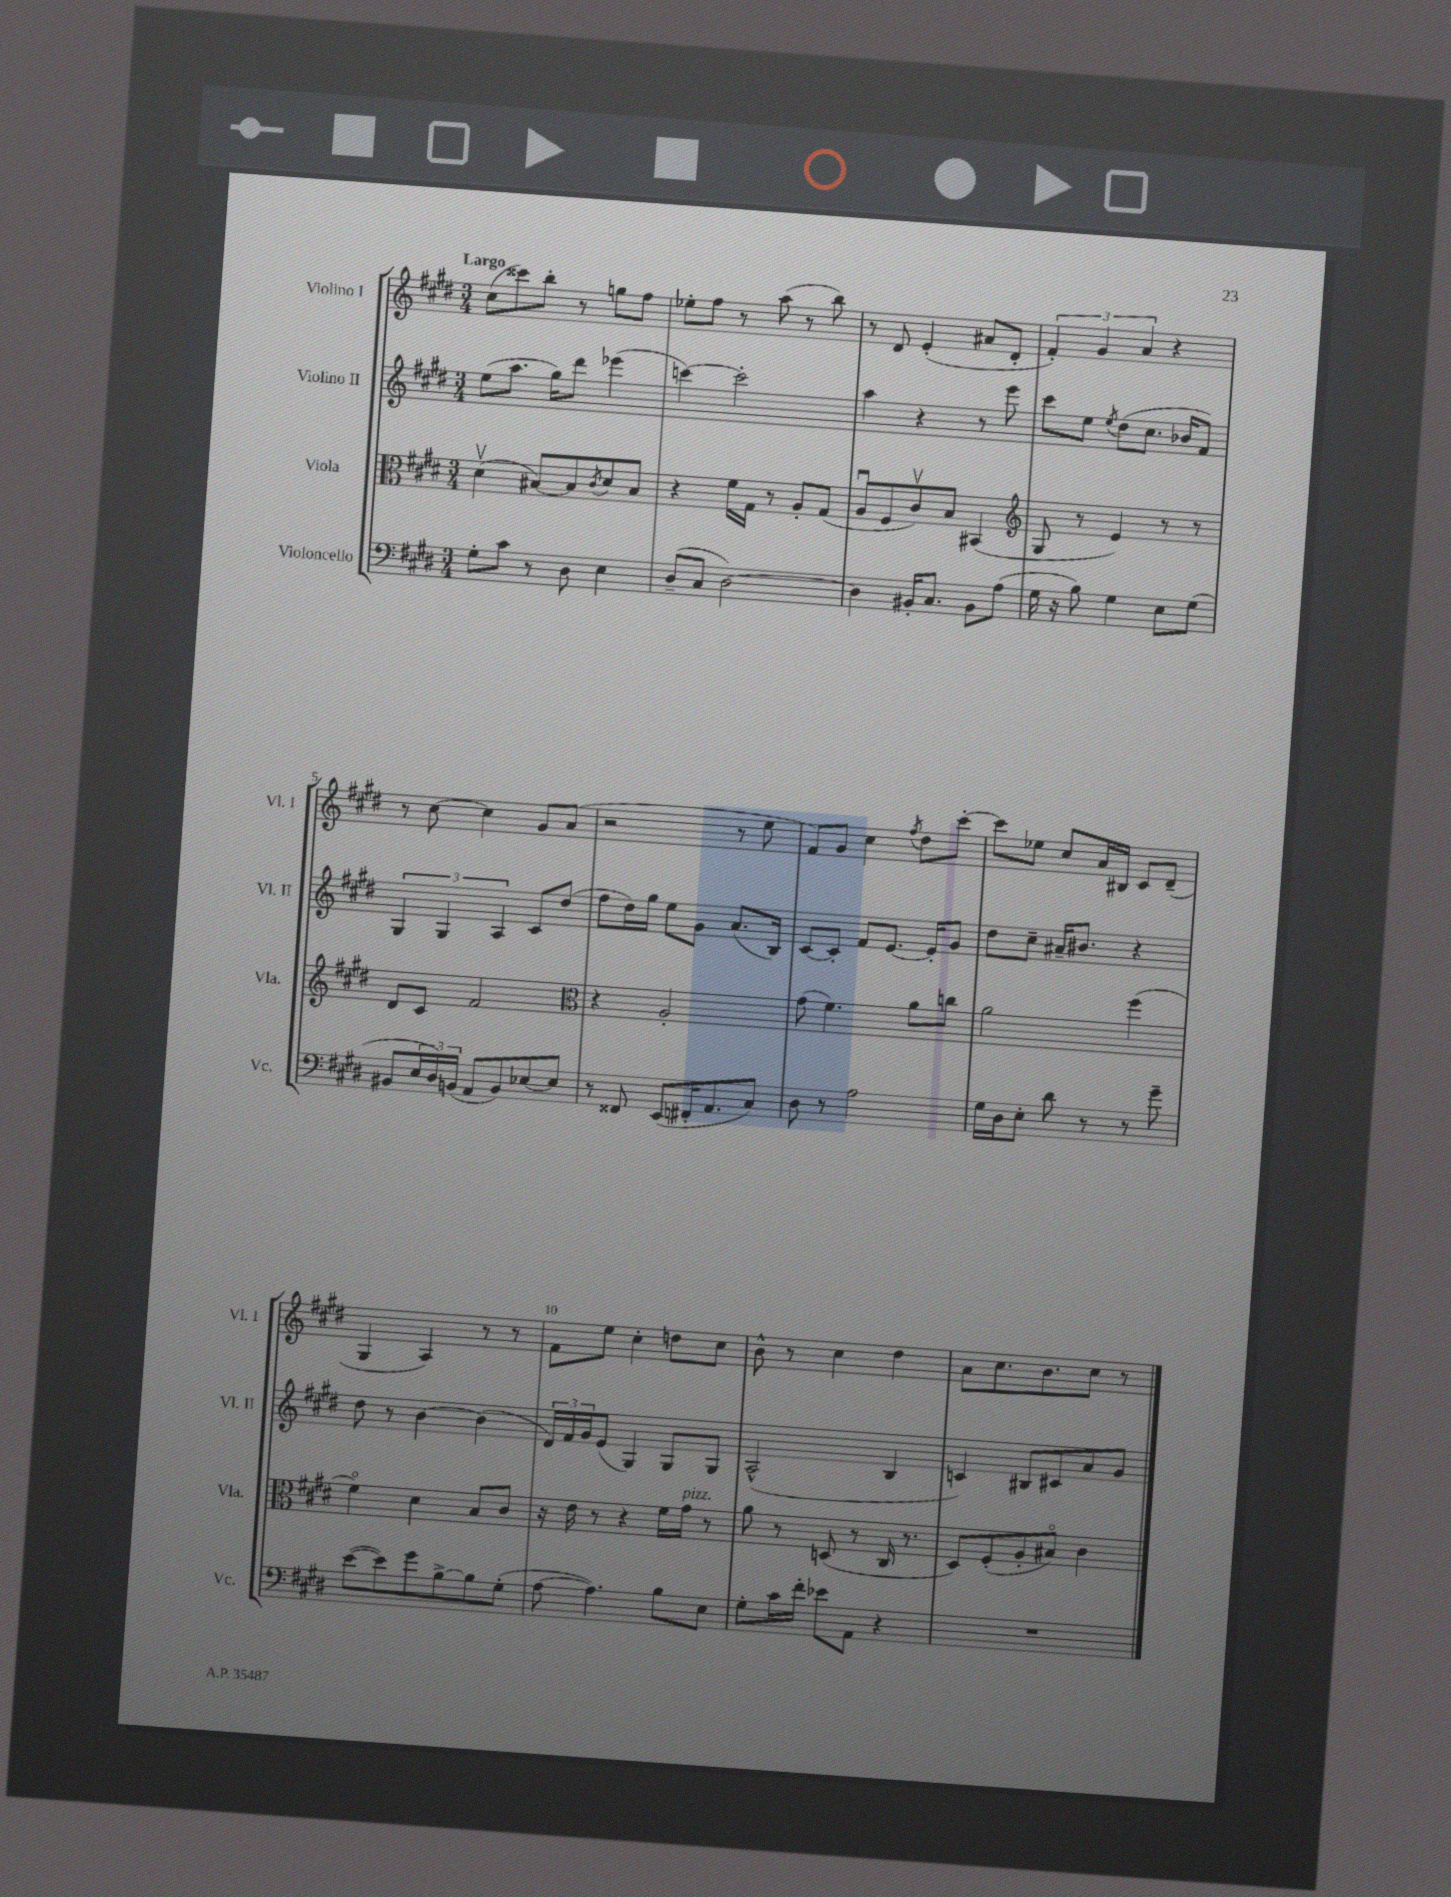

**kern	**kern	**kern	**kern
*staff4	*staff3	*staff2	*staff1
*clefF4	*clefC3	*clefG2	*clefG2
*k[f#c#g#d#]	*k[f#c#g#d#]	*k[f#c#g#d#]	*k[f#c#g#d#]
*M3/4	*M3/4	*M3/4	*M3/4
8G#'	(4d#v	(8ee	(8cc#
8c#	.	8.aa	8ccc##)
8r	[8B#)	.	8bb'
.	.	16gg#)	.
8D#	8B#]	8ddd#	8r
.	8qc#	.	.
4E	8d#	(4eee-	8gg
.	8B#	.	8ff#
=	=	=	=
(8D#~	4r	[4ccc)	8ee-'
8C#	.	.	8ff#
[2D#)	16f#	2ccc']	8r
.	16G#	.	.
.	8r	.	(8aa
.	8A'	.	8r
.	(8G#	.	8bb)
=	=	=	=
4D#]	8Au	4aa	8r
.	8F#	.	8d#
16BB#'	8c#v)	4r	(4e'
8.C#	.	.	.
.	8B	.	.
8BB#	(4BB#	8r	8a#
(8A	.	8eee	8d#'
=	=	=	=
*	*clefG2	*	*
16G#	8G#	8ccc#	6f#')
16r	.	.	.
8B)	8r	8ee	.
.	.	.	6g#
.	.	8qee	.
4G#	4e)	(8dd#	.
.	.	.	6a
.	.	8.cc#	.
8E	8r	.	4r
.	.	16b-	.
(8G#	8r	8f#)	.
=	=	=	=
8BB#	8d#	6G#	8r
24E	8c#	.	[8cc#
24D#)	.	6G#	.
(24BB	.	.	.
8AA	2f#	.	4cc#]
.	.	6A	.
8BB)	.	.	.
[8E-	.	8c#	8g#
8E-]	.	(8dd#	(8a
=	=	=	=
*	*clefC3	*	*
8r	4r	8ff#	2r
8FF##	.	16dd#)	.
.	.	16gg#	.
(8EE	2A'	8ee	.
16FF#'	.	8g#	.
8.AA	.	.	.
.	.	(8.a	8r
8C#)	.	.	8ee
.	.	16B)	.
=	=	=	=
8D#	(8g#	[8c#	8f#)
8r	4.f#)	8c#']	8g#
2A	.	8f#	4cc#
.	.	[8.e	.
.	.	.	8qff#
.	8a	.	8dd#
.	.	16e']	.
.	8cc	8g#	[8ccc#'
=	=	=	=
16G#	2a	8dd#	8ccc#]
16D#	.	.	.
8E'	.	8cc#~	8ee-
8d#	.	16a#~	8cc#
.	.	8.b#	.
8r	.	.	16a
.	.	.	16B#
8r	(4ff#	4r	8c#
8g#~	.	.	(8d#~
=	=	=	=
([8e	4f#o)	8dd#	4G#
8e])	.	8r	.
8g#	4d#	[4b	4A)
[8B^	.	.	.
8B]	8B	(4b]	8r
(8G#'	8c#	.	8r
=	=	=	=
[8A	16r	24d#)	8f#
.	.	24f#	.
.	16e	.	.
.	.	24g#	.
4.A])	8r	(8e	8ee
.	4r	4G#)	4cc#'
8B	16f#	8G#	8dd
.	16g#	.	.
8E	8r	8G#	8cc#
=	=	=	=
8G#'	8a	(2A^^	8b^^
16c#	8r	.	8r
16f#'	.	.	.
8e-	(8D	.	4cc#
8AA	8r	.	.
4r	16C#	4B	4dd#
.	8.r	.	.
=	=	=	=
2.r	8D#)	4c)	8a
.	(8F#'	.	8.cc#
.	8A'	8B#	.
.	.	.	8.b
.	8B#o)	8c#	.
.	4c#	8a	8cc#
.	.	8g#	8r
==	==	==	==
*-	*-	*-	*-
